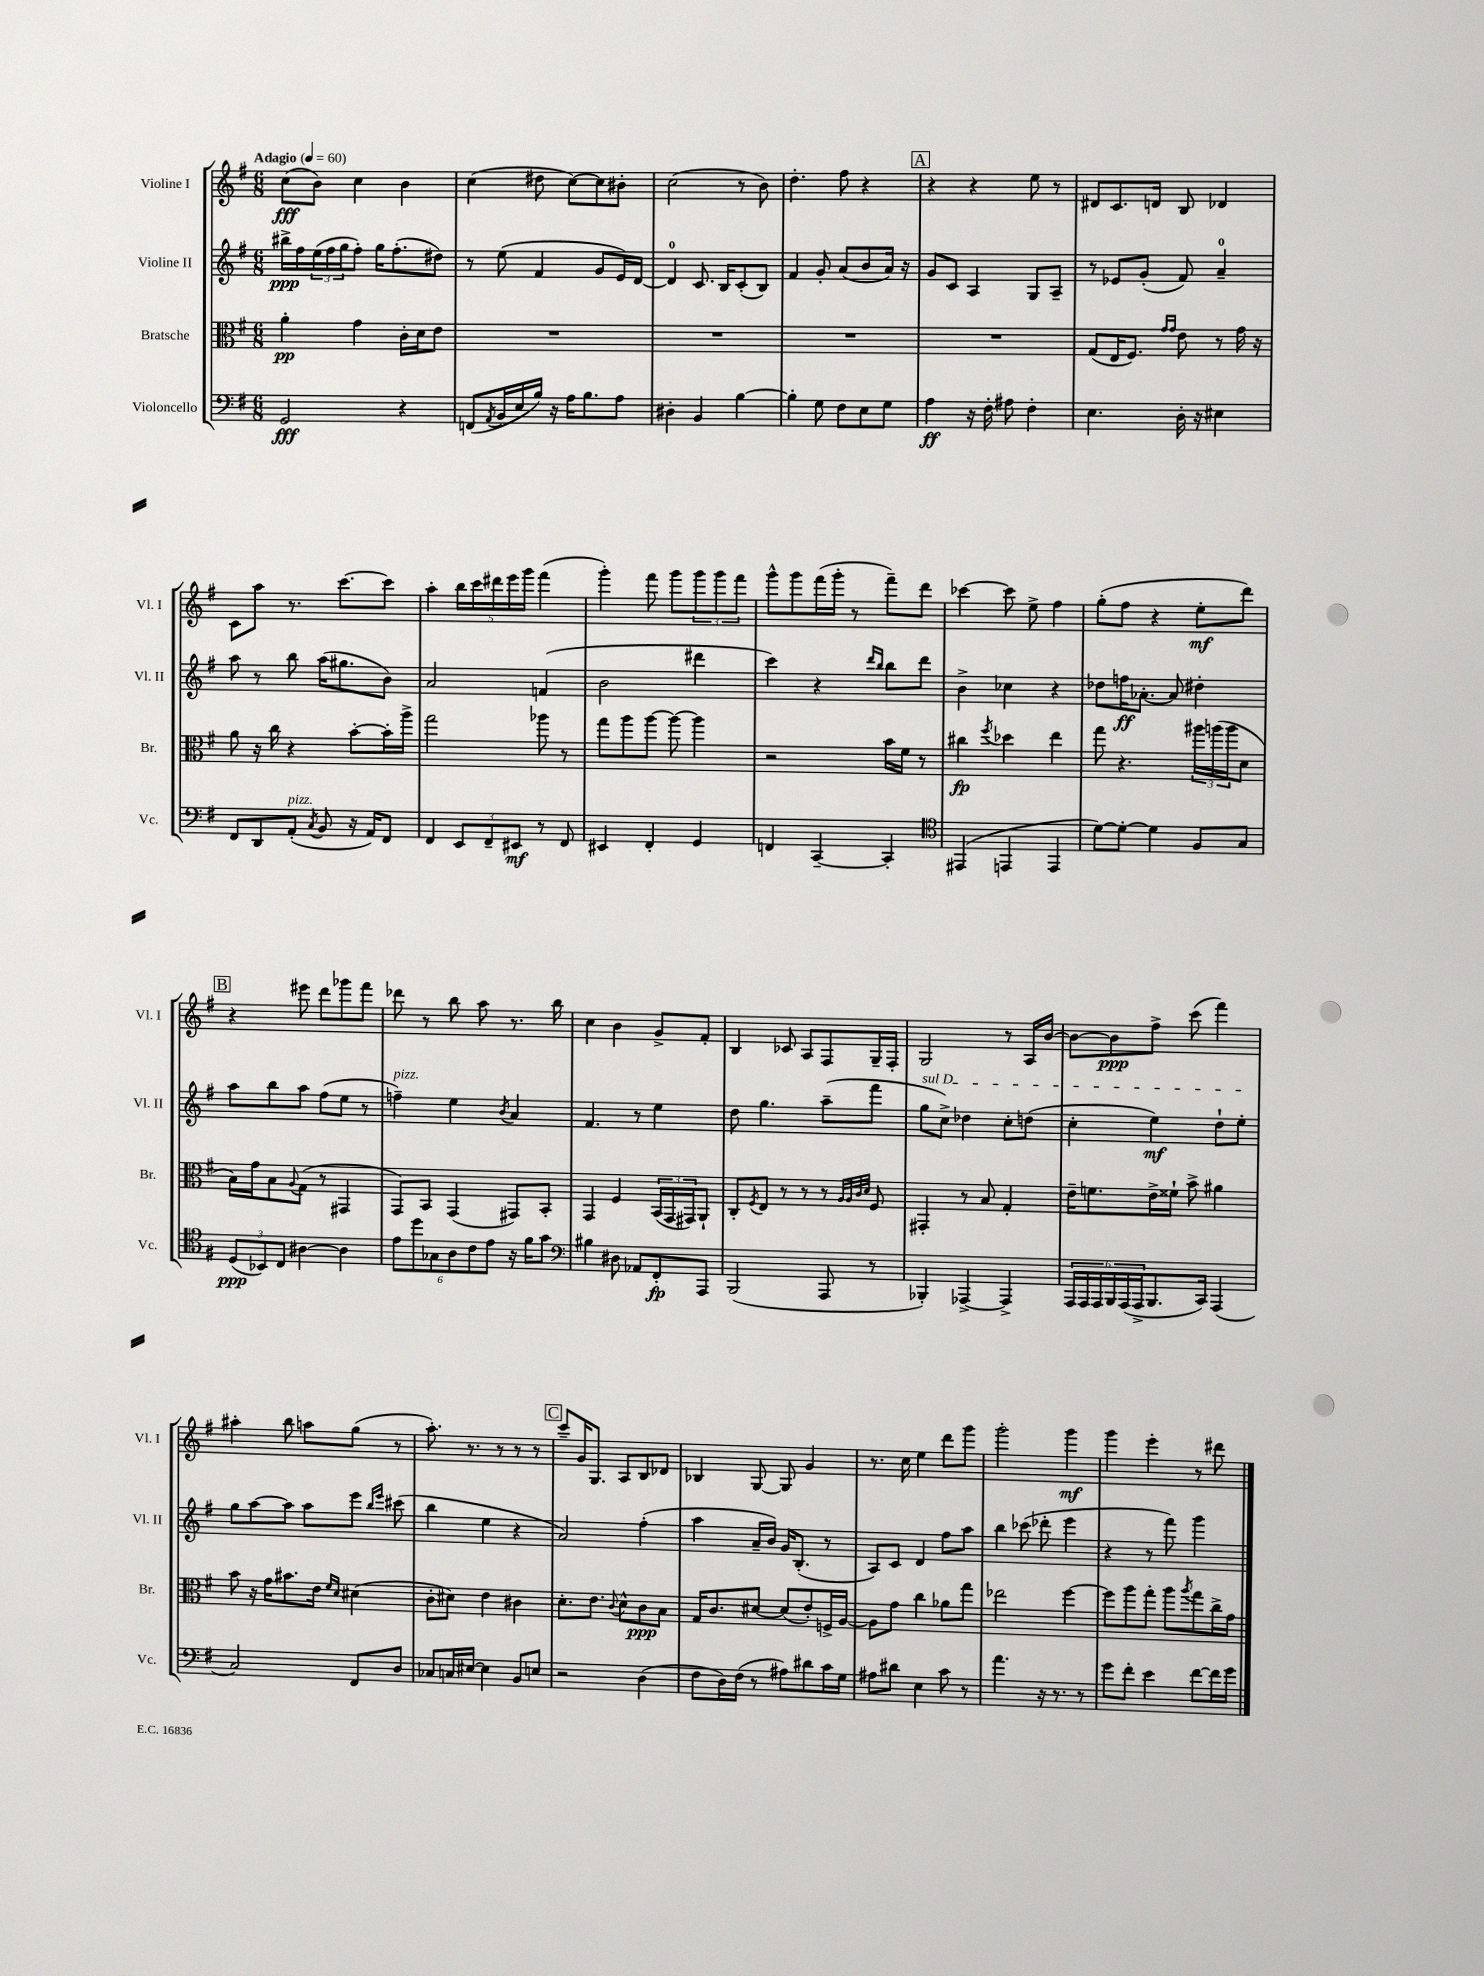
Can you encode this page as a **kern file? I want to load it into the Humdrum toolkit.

**kern	**dynam	**kern	**dynam	**kern	**dynam	**kern	**dynam
*part4	*part4	*part3	*part3	*part2	*part2	*part1	*part1
*staff4	*staff4	*staff3	*staff3	*staff2	*staff2	*staff1	*staff1
*I"Violoncello	*	*I"Bratsche	*	*I"Violine II	*	*I"Violine I	*
*I'Vc.	*	*I'Br.	*	*I'Vl. II	*	*I'Vl. I	*
*clefF4	*	*clefC3	*	*clefG2	*	*clefG2	*
*k[f#]	*	*k[f#]	*	*k[f#]	*	*k[f#]	*
*M6/8	*	*M6/8	*	*M6/8	*	*M6/8	*
*MM60	*	*MM60	*	*MM60	*	*MM60	*
=1	=1	=1	=1	=1	=1	=1	=1
!	!	!	!	!	!	!LO:TX:a:B:t=Adagio	!
2GG/	fff	4a'\	pp	16bb#X^\LL	ppp	(8cc\L	fff
.	.	.	.	16ff#\	.	.	.
.	.	.	.	(24ee\	.	8b\J)	.
.	.	.	.	24ff#\	.	.	.
.	.	.	.	24gg\J	.	.	.
.	.	4g\	.	8ff#'\J)	.	4cc\	.
.	.	.	.	16gg\KL	.	.	.
.	.	.	.	(8.ff#'\	.	.	.
4r	.	16c'\LL	.	.	.	4b\	.
.	.	16d\J	.	.	.	.	.
.	.	8e\J	.	8dd#X\J)	.	.	.
=2	=2	=2	=2	=2	=2	=2	=2
(8FFn/L	.	2.r	.	8r	.	(4cc\	.
8qAA/	.	.	.	.	.	.	.
16BB/L	.	.	.	(8ee\	.	.	.
16E/	.	.	.	.	.	.	.
16B/JJ)	.	.	.	4f#/	.	8dd#X\	.
16r	.	.	.	.	.	.	.
16A\KL	.	.	.	.	.	[8cc\L)	.
8.B\	.	.	.	.	.	.	.
.	.	.	.	8g/L	.	8cc\]	.
8A\J	.	.	.	16e/L)	.	8b#X'\J	.
.	.	.	.	[16d/JJ	.	.	.
=3	=3	=3	=3	=3	=3	=3	=3
4D#X'\	.	2.r	.	4d/]	.	(2cc\	.
4BB/	.	.	.	8.c/	.	.	.
.	.	.	.	16B/KL	.	.	.
[4B\	.	.	.	(8c'/	.	8r	.
.	.	.	.	8B/J)	.	8b\)	.
=4	=4	=4	=4	=4	=4	=4	=4
4B'\]	.	2.r	.	4f#/	.	4.dd'\	.
8G\	.	.	.	8g'/	.	.	.
8F#\L	.	.	.	(8a/L	.	8ff#\	.
8E\	.	.	.	8b/	.	4r	.
8G\J	.	.	.	16a/Jk)	.	.	.
.	.	.	.	16r	.	.	.
!!LO:REH:place=s1:t=A
=5	=5	=5	=5	=5	=5	=5	=5
4A\	ff	2.r	.	8g/L	.	4r	.
.	.	.	.	8c/J	.	.	.
16r	.	.	.	4A/	.	4r	.
16F#'\	.	.	.	.	.	.	.
8A#X\	.	.	.	.	.	.	.
4F#'\	.	.	.	8G/L	.	8ee\	.
.	.	.	.	8A~/J	.	8r	.
=6	=6	=6	=6	=6	=6	=6	=6
4.E\	.	(8G/L	.	8r	.	8d#X/L	.
.	.	16E/K	.	8e-X/L	.	8.c/	.
.	.	8.F#/J)	.	.	.	.	.
.	.	.	.	(8g'/J	.	.	.
.	.	.	.	.	.	16dn/Jk	.
.	.	16qqg/LL	.	.	.	.	.
.	.	16qqg/JJ	.	.	.	.	.
16D'\	.	8e\	.	8f#/)	.	8B/	.
16r	.	.	.	.	.	.	.
4E#X\	.	8r	.	4a~/	.	4d-X/	.
.	.	16g\	.	.	.	.	.
.	.	16r	.	.	.	.	.
!!LO:LB:g=z
=7	=7	=7	=7	=7	=7	=7	=7
8FF#/L	.	8a\	.	8aa\	.	8c\L	.
8DD/	.	16r	.	8r	.	8aa\J	.
.	.	16cc\	.	.	.	.	.
!LO:TX:a:i:t=pizz.	!	!	!	!	!	!	!
(8AA'/J	.	4r	.	8bb\	.	8.r	.
8qC/	.	.	.	.	.	.	.
8BB/	.	.	.	(16aa\KL	.	.	.
.	.	.	.	8.gg#X\	.	[8.ccc\L	.
16r	.	[8b'\L	.	.	.	.	.
16AA/KL)	.	.	.	.	.	.	.
8FF#/J	.	16b'\L]	.	8b\J)	.	8ccc\J]	.
.	.	16aa^\JJ	.	.	.	.	.
=8	=8	=8	=8	=8	=8	=8	=8
4FF#/	.	2gg\	.	2a/	.	4aa'\	.
12EE/L	.	.	.	.	.	20bb\LL	.
.	.	.	.	.	.	20ccc\	.
12FF#~/	.	.	.	.	.	.	.
.	.	.	.	.	.	20ddd#X\	.
.	.	.	.	.	.	20eee\	.
12EE#X/J	mf	.	.	.	.	.	.
.	.	.	.	.	.	20ggg\JJ	.
8r	.	8aa-X\	.	(4fn/	.	(4fff#\	.
8FF#/	.	8r	.	.	.	.	.
=9	=9	=9	=9	=9	=9	=9	=9
4EE#X/	.	8gg\L	.	2b\	.	4ggg'\)	.
.	.	8aa\	.	.	.	.	.
4FF#'/	.	[8aa\J	.	.	.	8fff#\	.
.	.	8aa\_	.	.	.	8ggg\L	.
4GG/	.	4aa\]	.	4ddd#X\	.	12ggg\	.
.	.	.	.	.	.	12ggg\	.
.	.	.	.	.	.	12fff#\J	.
=10	=10	=10	=10	=10	=10	=10	=10
4FFn/	.	2r	.	4ccc\)	.	8ggg^^\L	.
.	.	.	.	.	.	8ggg\	.
[4CC~/	.	.	.	4r	.	(16fff#\L	.
.	.	.	.	.	.	16ggg'\JJ	.
.	.	.	.	.	.	8r	.
.	.	.	.	16qqddd/LL	.	.	.
.	.	.	.	16qqbb/JJ	.	.	.
4CC'/]	.	16b\LL	.	8bb\L	.	8fff#~\L)	.
.	.	16f#\JJ	.	.	.	.	.
.	.	8r	.	8ddd\J	.	8ddd\J	.
=11	=11	=11	=11	=11	=11	=11	=11
*clefC4	*	*	*	*	*	*	*
(4EE#X/	.	4cc#X\	fp	4b^\	.	[4ccc-X\	.
.	.	8qff#/	.	.	.	.	.
4EEn/	.	4dd-X\	.	4cc-X\	.	8ccc-\]	.
.	.	.	.	.	.	8ee^\	.
4EE/	.	4ee\	.	4r	.	4ff#\	.
=12	=12	=12	=12	=12	=12	=12	=12
[8d\L)	.	8gg\	.	8dd-X\L	.	(8gg'\L	.
8d'\J_	.	4.r	.	16ffn\K	ff	8ff#\J	.
.	.	.	.	[8.a-X'\J	.	.	.
4d\]	.	.	.	.	.	4r	.
.	.	.	.	8a-/]	.	.	.
8F#/L	.	24aa#X\LL	.	4dd#X'\	.	8ee'\L	mf
.	.	(24aan\	.	.	.	.	.
.	.	24aa\J	.	.	.	.	.
8G/J	.	8d\J	.	.	.	8ddd\J)	.
!!LO:LB:g=z
!!LO:REH:place=s1:t=B
=13	=13	=13	=13	=13	=13	=13	=13
(12D/L	ppp	16B\LL)	.	8aa\L	.	4r	.
.	.	16g\J	.	.	.	.	.
12BB-X/)	.	.	.	.	.	.	.
.	.	8B\	.	8bb\	.	.	.
12C/J	.	.	.	.	.	.	.
.	.	8qqA/	.	.	.	.	.
[4A#X\	.	(8G\J	.	8aa\J	.	8eee#X\	.
.	.	8r	.	(8ff#\L	.	8ddd\L	.
4A#\]	.	4GG#X/	.	8ee\J	.	8ggg-X\	.
.	.	.	.	8r	.	8fff#\J	.
=14	=14	=14	=14	=14	=14	=14	=14
!	!	!	!	!LO:TX:a:i:t=pizz.	!	!	!
12e\L	.	8GG/L)	.	4ffn~\)	.	8ddd-X\	.
12dd\	.	.	.	.	.	.	.
.	.	8BB/J	.	.	.	8r	.
12G-X\	.	.	.	.	.	.	.
12A\	.	(4GG/	.	4ee\	.	8bb\	.
12c\	.	.	.	.	.	.	.
.	.	.	.	.	.	8aa\	.
12e\J	.	.	.	.	.	.	.
.	.	.	.	8qb/	.	.	.
16r	.	8GG#X/L)	.	4a/	.	8.r	.
16f#\KL	.	.	.	.	.	.	.
8g\J	.	8BB'/J	.	.	.	.	.
.	.	.	.	.	.	16bb\	.
=15	=15	=15	=15	=15	=15	=15	=15
*clefF4	*	*	*	*	*	*	*
4B#X\	.	4GG/	.	4.f#/	.	4cc\	.
8D#X\	.	4F#/	.	.	.	4b\	.
8AA-X/L	.	.	.	8r	.	.	.
8FF#'/	fp	(24BB/LL	.	4ee\	.	8g^/L	.
.	.	24GG/	.	.	.	.	.
.	.	24GG#X/J)	.	.	.	.	.
8AAA/J	.	8AA`/J	.	.	.	8f#'/J	.
=16	=16	=16	=16	=16	=16	=16	=16
(2BBB/	.	8C'/L	.	8dd\	.	4B/	.
.	.	8qF#/	.	.	.	.	.
.	.	8E/J	.	4.gg\	.	.	.
.	.	8r	.	.	.	8c-X/	.
.	.	8r	.	.	.	8A/L	.
8AAA/	.	8r	.	(8aa~\L	.	8F#/	.
.	.	32qqA/LLL	.	.	.	.	.
.	.	32qqA/	.	.	.	.	.
.	.	32qqc/	.	.	.	.	.
.	.	32qqd/JJJ	.	.	.	.	.
8r	.	8F#/	.	8fff#\J	.	16G~/L	.
.	.	.	.	.	.	16F#'/JJ	.
=17	=17	=17	=17	=17	=17	=17	=17
!	!	!	!	!LO:TX:a:i:t=sul D	!	!	!
4BBB-X'/)	.	4GG#X'/	.	8gg\L	.	2G/	.
.	.	.	.	8cc^\J)	.	.	.
[4AAA-X^/	.	8r	.	4dd-X\	.	.	.
.	.	8B/	.	.	.	.	.
4AAA-^/]	.	4G'/	.	8cc'\L	.	8r	.
.	.	.	.	(8ddn\J	.	16A/LL	.
.	.	.	.	.	.	[16b/JJ	.
=18	=18	=18	=18	=18	=18	=18	=18
24AAA/LL	.	16e~\KL	.	4cc'\	.	8b\L_	.
24AAA/	.	.	.	.	.	.	.
.	.	8.fn\	.	.	.	.	.
24AAA/	.	.	.	.	.	.	.
24BBB/	.	.	.	.	.	8b\]	ppp
(24AAA/	.	.	.	.	.	.	.
24AAA^/J	.	.	.	.	.	.	.
8.BBB/	.	16e^\L	.	4ee\)	mf	8ff#^\J	.
.	.	16f##X`\JJ	.	.	.	.	.
.	.	8b^\	.	.	.	(8ccc\	.
16CC/Jk)	.	.	.	.	.	.	.
(4AAA/	.	4a#X\	.	8dd`\L	.	4fff#\)	.
.	.	.	.	8ee'\J	.	.	.
!!LO:LB:g=z
=19	=19	=19	=19	=19	=19	=19	=19
2C/)	.	8b\	.	8gg\L	.	4aa#X'\	.
.	.	16r	.	[8aa\	.	.	.
.	.	16g\KL	.	.	.	.	.
.	.	8.b#X\	.	8aa\J]	.	8bb\	.
.	.	.	.	8aa\L	.	8aan\L	.
.	.	16e\Jk	.	.	.	.	.
.	.	16qqf#/LL	.	.	.	.	.
.	.	16qqd/JJ	.	.	.	.	.
8FF#/L	.	(4d#X\	.	8eee\J	.	(8gg\J	.
.	.	.	.	16qqbb/LL	.	.	.
.	.	.	.	16qqeee/JJ	.	.	.
8D/J	.	.	.	(8ccc#X\	.	8r	.
=20	=20	=20	=20	=20	=20	=20	=20
8C-X/L	.	8c'\L	.	4bb\	.	8.aa'\)	.
16Cn/L	.	8d#X\J)	.	.	.	.	.
[16E#X/JJ	.	.	.	.	.	8.r	.
4E#\]	.	4e\	.	4ee\	.	.	.
.	.	.	.	.	.	8r	.
8BB/L	.	4c#X\	.	4r	.	8r	.
8En/J	.	.	.	.	.	8r	.
!!LO:REH:place=s1:t=C
=21	=21	=21	=21	=21	=21	=21	=21
2r	.	8.d'\L	.	2a/)	.	8ccc~/L	.
.	.	.	.	.	.	16g/K	.
.	.	8.e\J	.	.	.	8.G/J	.
.	.	8qqc/	.	.	.	.	.
.	.	8d^^\L	.	.	.	8A/L	.
(4D\	.	8c\	ppp	(4ff#'\	.	8B/	.
.	.	8B\J	.	.	.	8d-X/J	.
=22	=22	=22	=22	=22	=22	=22	=22
8F#\L	.	16G/KL	.	4aa\	.	4B-X/	.
.	.	8.c/	.	.	.	.	.
16D\L)	.	.	.	.	.	.	.
(16F#\JJ	.	.	.	.	.	.	.
8r	.	[8d#X/J	.	16a~/LL	.	[8G/	.
.	.	.	.	16b/JJ)	.	.	.
8A#X\L)	.	(8d#/L]	.	16g/KL	.	8G/]	.
.	.	.	.	(8.B'/J	.	.	.
8d#X\	.	8e'/)	.	.	.	4g/	.
16c\L	.	16Fn^/L	.	8r	.	.	.
16G\JJ	.	[16A/JJ	.	.	.	.	.
=23	=23	=23	=23	=23	=23	=23	=23
8A#X\L	.	8A\L]	.	8A/L)	.	8.r	.
8d#X\J	.	8g\J	.	8c/J	.	.	.
.	.	.	.	.	.	16cc\	.
4E\	.	4cc\	.	4d/	.	4ee\	.
8c\	.	8a-X\L	.	8ff#\L	.	8ddd\L	.
8r	.	8gg\J	.	8aa\J	.	8ggg\J	.
=24	=24	=24	=24	=24	=24	=24	=24
4.a\	.	2ee-X\	.	4bb\	.	2ggg'\	.
.	.	.	.	(8ccc-X\	.	.	.
16r	.	.	.	8ddd-X'\	.	.	.
8.r	.	.	.	.	.	.	.
.	.	[4ff#\	.	4eee\	.	4ggg\	mf
8r	.	.	.	.	.	.	.
=25	=25	=25	=25	=25	=25	=25	=25
8g\L	.	8ff#\L]	.	4r	.	4ggg\	.
8f#'\J	.	8aa\	.	.	.	.	.
4e\	.	8gg'\J	.	8r	.	4eee'\	.
.	.	8aa\L	.	8fff#\)	.	.	.
.	.	8qaa/	.	.	.	.	.
[8f#\L	.	8gg\	.	4ggg\	.	8r	.
16f#\L]	.	16cc^\L	.	.	.	8ddd#X\	.
16g\JJ	.	16g\JJ	.	.	.	.	.
==	==	==	==	==	==	==	==
*-	*-	*-	*-	*-	*-	*-	*-
